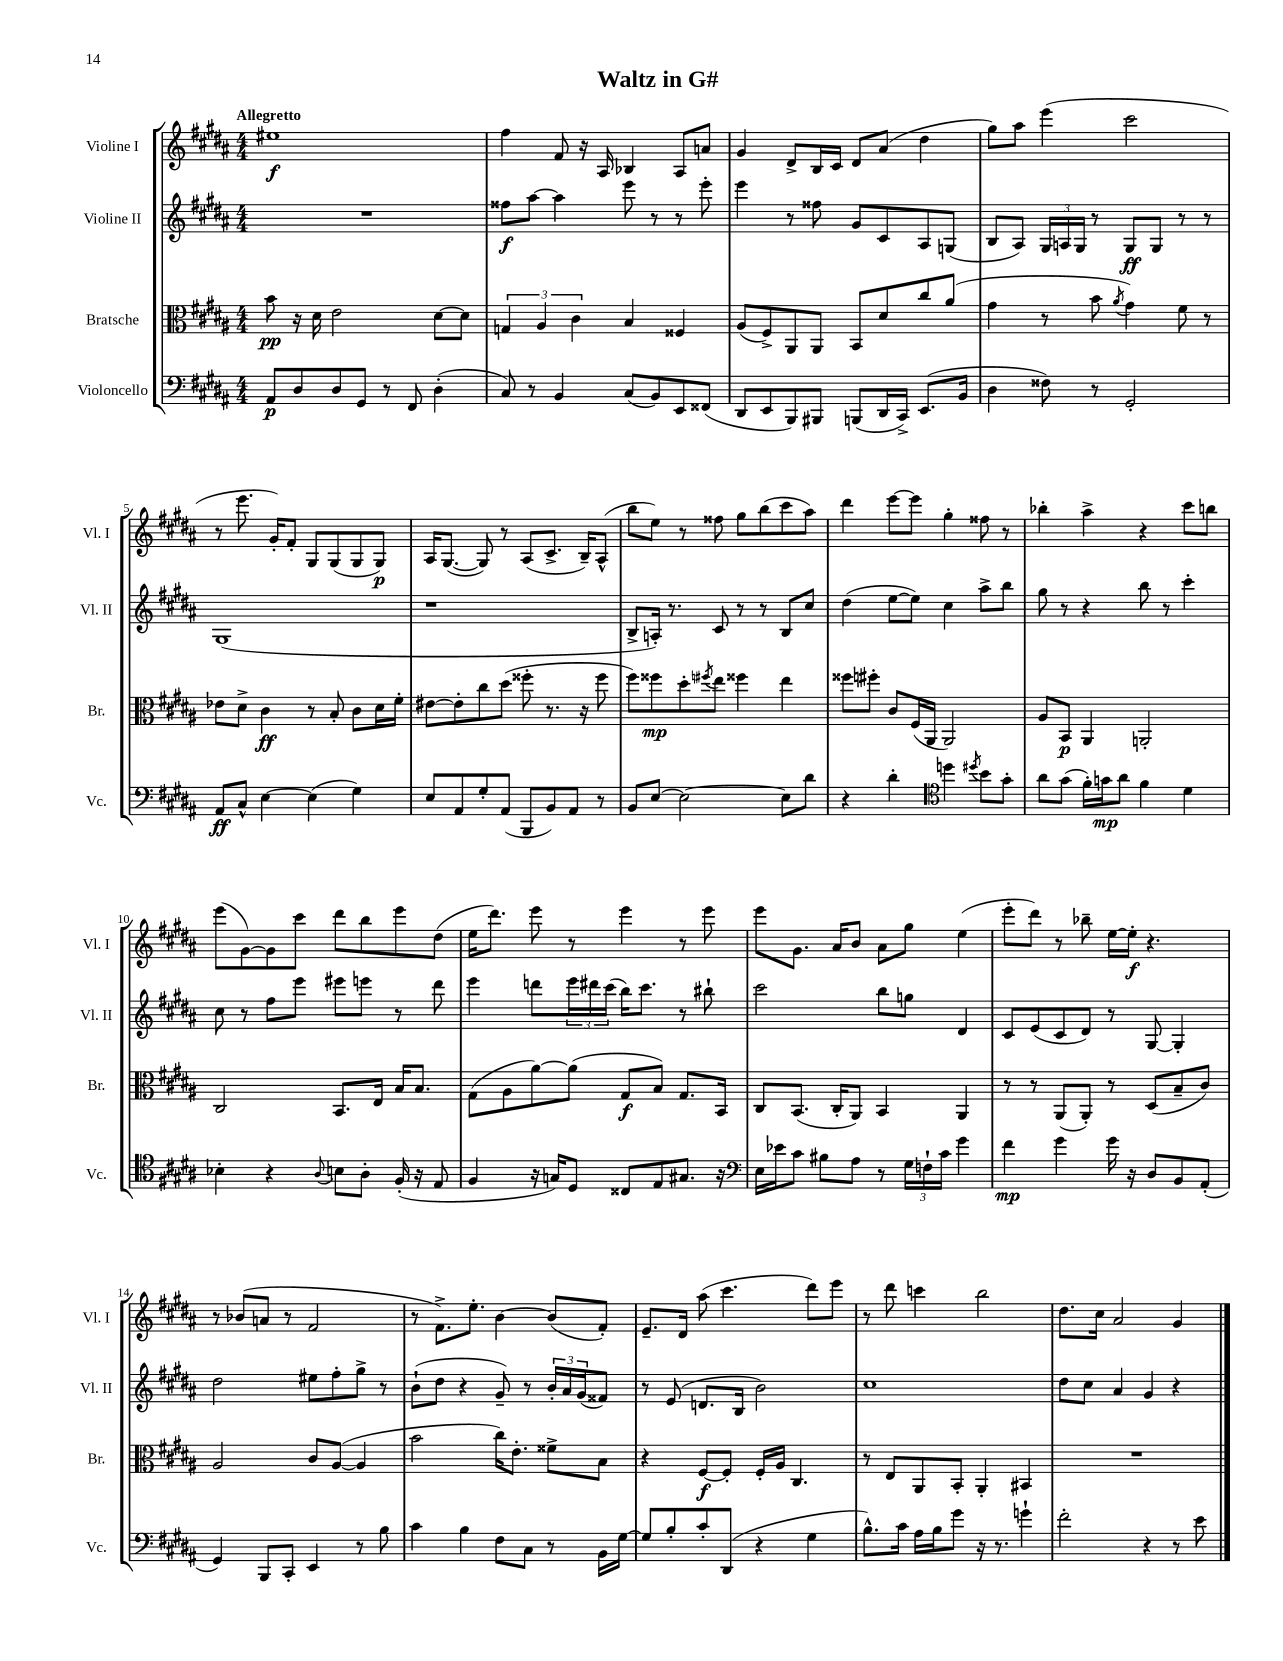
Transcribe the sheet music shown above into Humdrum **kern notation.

**kern	**kern	**kern	**kern
*staff4	*staff3	*staff2	*staff1
*clefF4	*clefC3	*clefG2	*clefG2
*k[f#c#g#d#a#]	*k[f#c#g#d#a#]	*k[f#c#g#d#a#]	*k[f#c#g#d#a#]
*M4/4	*M4/4	*M4/4	*M4/4
8AA#	8b	1r	1ee#
8D#	16r	.	.
.	16d#	.	.
8D#	2e	.	.
8GG#	.	.	.
8r	.	.	.
8FF#	.	.	.
(4D#'	[8d#	.	.
.	8d#]	.	.
=	=	=	=
8C#)	6G	8ff##	4ff#
8r	.	[8aa#	.
.	6A#	.	.
4BB	.	4aa#]	8f#
.	6c#	.	.
.	.	.	16r
.	.	.	16A#
(8C#	4B	8eee	4B-
8BB)	.	8r	.
8EE	4F##	8r	8A#
(8FF##	.	8eee'	8a
=	=	=	=
8DD#	(8A#	4eee	4g#
8EE	8F#^)	.	.
8BBB)	8AA#	8r	8d#^
8BBB#	8AA#	8ff##	16B
.	.	.	16c#
(8BBB	8BB	8g#	8d#
16DD#	8d#	8c#	(8a#
16CC#^)	.	.	.
(8.EE	8cc#	8A#	4dd#
.	(8a#	(8G	.
16BB	.	.	.
=	=	=	=
4D#	4g#	8B	8gg#)
.	.	8A#)	8aa#
8F##)	8r	24G#	(4eee
.	.	24A	.
.	.	24G#	.
8r	8b	8r	.
.	8qa#	.	.
2GG#'	4g#)	8G#	2ccc#
.	.	8G#	.
.	8f#	8r	.
.	8r	8r	.
=	=	=	=
8AA#	8e-	(1G#	8r
8C#^^	8d#^	.	8.eee
[4E	4c#	.	.
.	.	.	16g#')
.	.	.	8f#'
(4E]	8r	.	8G#
.	8B'	.	(8G#
4G#)	8c#	.	8G#
.	16d#	.	8G#)
.	16f#'	.	.
=	=	=	=
8E	[8e#	1r	16A#
.	.	.	([8.G#
8AA#	8e#']	.	.
8G#'	8cc#	.	8G#])
(8AA#	(8dd#	.	8r
8BBB	8ff##'	.	(8A#
8BB)	8.r	.	8.c#^
8AA#	.	.	.
.	16r	.	16B~)
8r	8ff##	.	(8A#^^
=	=	=	=
8BB	8ff#)	8B^	8bb
[8E	8ff##	16A')	8ee)
.	.	8.r	.
2E_	8dd#'	.	8r
.	8qff#	.	.
.	8ee	8c#	8ff##
.	4ff##	8r	8gg#
.	.	8r	(8bb
8E]	4ee	8B	8ccc#
8d#	.	8cc#	8aa#)
=	=	=	=
4r	8ff##	(4dd#	4ddd#
.	8ff#'	.	.
4d#'	8c#	[8ee	[8eee
.	(16F#	8ee])	8eee]
.	16AA#	.	.
*clefC4	*	*	*
4dd	2AA#)	4cc#	4gg#'
8qdd#	.	.	.
8b	.	8aa#^	8ff##
8g#'	.	8bb	8r
=	=	=	=
8a#	8A#	8gg#	4bb-'
(8g#	8BB	8r	.
16f#')	4AA#	4r	4aa#^
16g	.	.	.
8a#	.	.	.
4f#	2AA'	8bb	4r
.	.	8r	.
4d#	.	4ccc#'	8ccc#
.	.	.	8bb
=	=	=	=
4B-'	2C#	8cc#	(8eee
.	.	8r	[8g#)
4r	.	8ff#	8g#]
.	.	8eee	8ccc#
8qqA#	.	.	.
8B	8.BB	8eee#	8ddd#
8A#'	.	8eee	8bb
.	16E	.	.
(16F#'	16B	8r	8eee
16r	8.B	.	.
8E	.	8ddd#	(8dd#
=	=	=	=
4F#	(8G#	4eee	16ee
.	.	.	8.ddd#)
.	8A#	.	.
16r	[8a#)	8ddd	8eee
16G)	.	.	.
8D#	(8a#]	24eee	8r
.	.	24ddd#	.
.	.	(24ccc#	.
8C##	8G#	16bb)	4eee
.	.	8.ccc#	.
8E	8B)	.	.
8.G#	8.G#	8r	8r
.	.	8bb#`	8eee
16r	16BB	.	.
=	=	=	=
*clefF4	*	*	*
16E	8C#	2ccc#	8eee
16e-	.	.	.
8c#	(8.BB	.	8.g#
8B#	.	.	.
.	16C#'	.	16a#
8A#	8AA#)	.	8b
8r	4BB	8bb	8a#
24G#	.	8gg	8gg#
24F`	.	.	.
24c#	.	.	.
4g#	4AA#	4d#	(4ee
=	=	=	=
4f#	8r	8c#	8eee'
.	8r	(8e	8ddd#)
4g#	(8AA#	8c#	8r
.	8AA#')	8d#)	8bb-~
16g#	8r	8r	[16ee
16r	.	.	16ee']
8D#	(8D#	[8G#	4.r
8BB	8B~	4G#']	.
(8AA#'	8c#)	.	.
=	=	=	=
4GG#)	2A#	2dd#	8r
.	.	.	(8b-
8BBB	.	.	8a
8CC#'	.	.	8r
4EE	8c#	8ee#	2f#
.	([8A#	8ff#'	.
8r	4A#]	8gg#^	.
8B	.	8r	.
=	=	=	=
4c#	2b	(8b`	8r
.	.	8dd#	8.f#^)
4B	.	4r	.
.	.	.	8.ee'
8F#	16cc#)	8g#~)	[4b
.	8.e'	.	.
8C#	.	8r	.
8r	8f##^	24b'	(8b]
.	.	24a#	.
.	.	(24g#	.
16BB	8B	8f##)	8f#')
[16G#	.	.	.
=	=	=	=
8G#]	4r	8r	8.e~
8B'	.	(8e	.
.	.	.	16d#
8c#'	[8F#	8.d	(8aa#
(8DD#	8F#']	.	4.ccc#
.	.	16B	.
4r	16F#'	2b)	.
.	16A#	.	.
.	4.C#	.	.
4G#	.	.	8ddd#)
.	.	.	8eee
=	=	=	=
8.B^^)	8r	1cc#	8r
.	8E	.	8ddd#
16c#	.	.	.
16A#	8AA#	.	4ccc
16B	.	.	.
8g#	8BB'	.	.
16r	4AA#'	.	2bb
8.r	.	.	.
4g`	4BB#	.	.
=	=	=	=
2f#'	1r	8dd#	8.dd#
.	.	8cc#	.
.	.	.	16cc#
.	.	4a#	2a#
4r	.	4g#	.
8r	.	4r	4g#
8e	.	.	.
==	==	==	==
*-	*-	*-	*-
